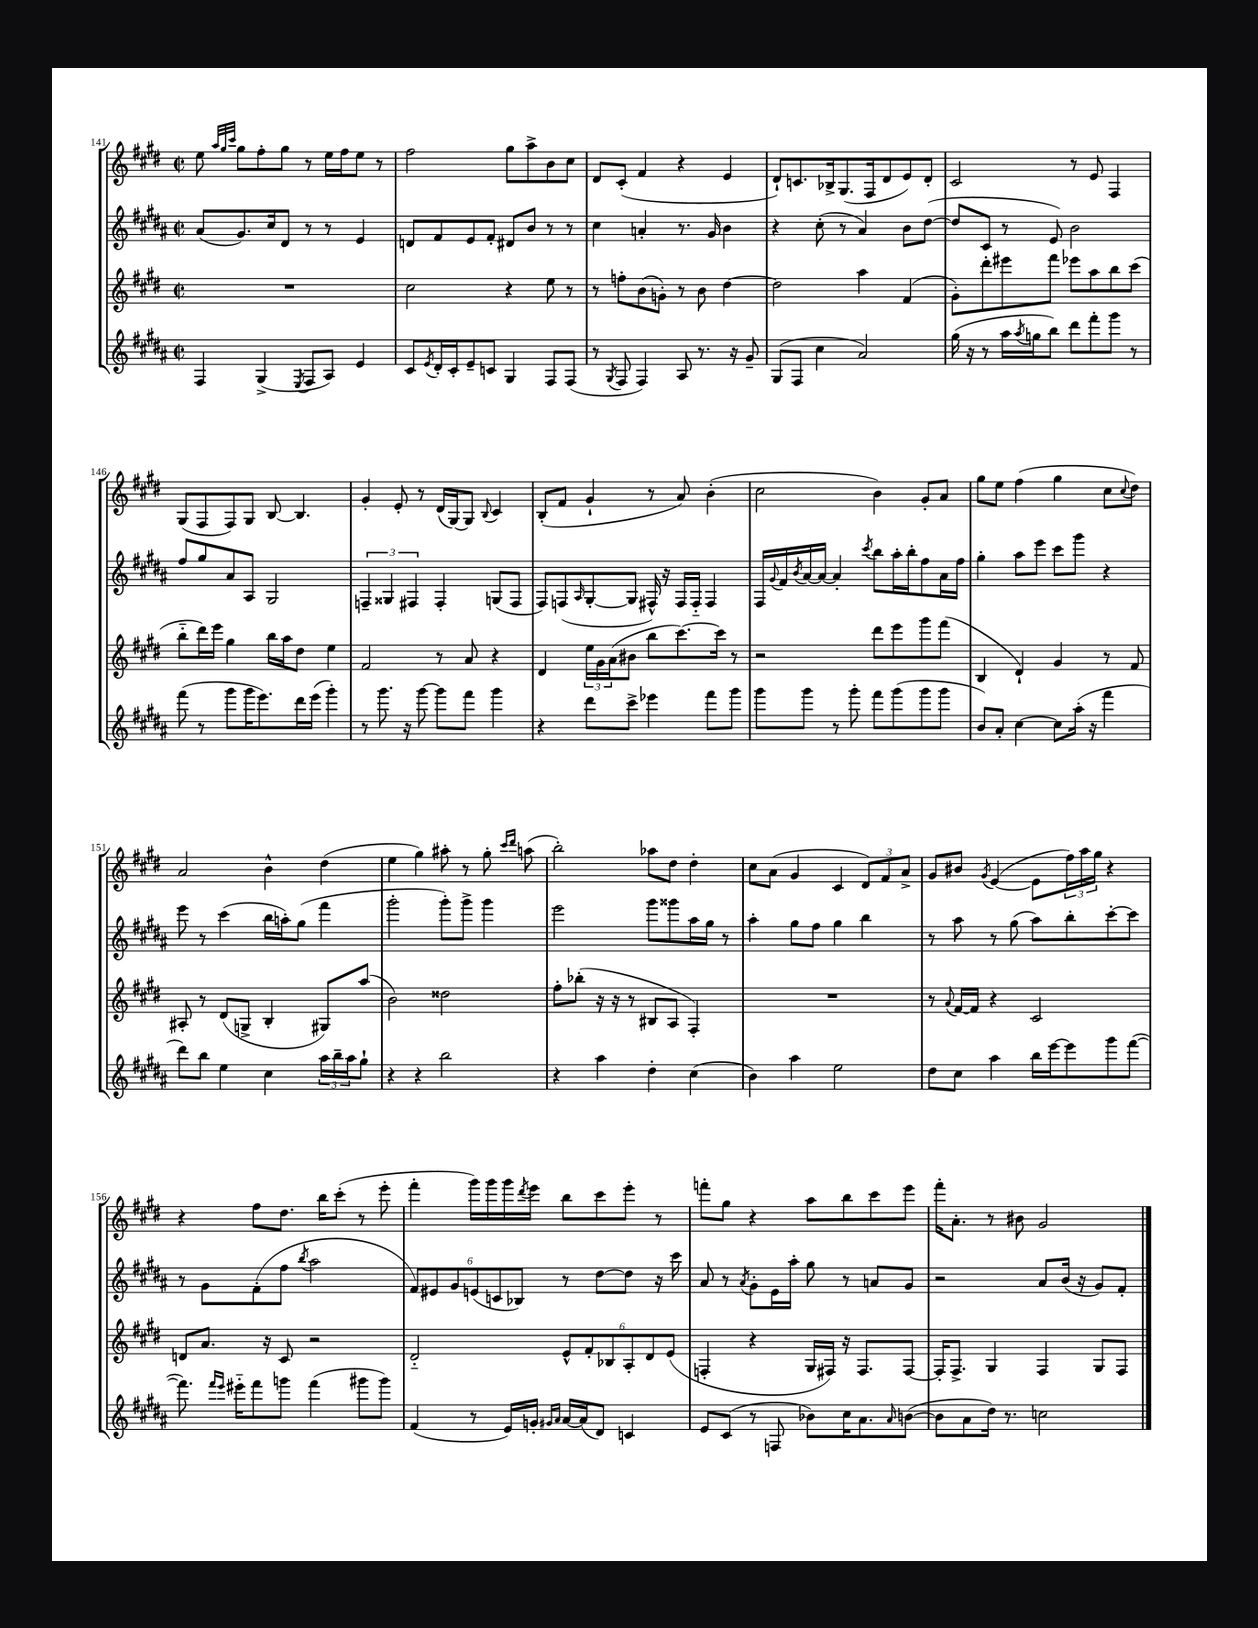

**kern	**kern	**kern	**kern
*staff4	*staff3	*staff2	*staff1
*clefG2	*clefG2	*clefG2	*clefG2
*k[f#c#g#d#a#]	*k[f#c#g#d#]	*k[f#c#g#d#a#]	*k[f#c#g#d#]
*M2/2	*M2/2	*M2/2	*M2/2
*met(c|)	*met(c|)	*met(c|)	*met(c|)
4F#/	1r	(8a#/L	8ee\
.	.	.	32qqaa/LLL
.	.	.	32qqgg#/
.	.	.	32qqccc#/JJJ
.	.	8.g#/)	8gg#\L
(4G#^/	.	.	8ff#'\
.	.	16cc#/k	.
.	.	8d#/J	8gg#\J
8qE/	.	.	.
8F#/L	.	8r	8r
8A#/J)	.	8r	16ee\LL
.	.	.	16ff#\J
4e/	.	4e/	8ee\J
.	.	.	8r
=	=	=	=
8c#/L	2cc#\	8d/L	2ff#\
8qe/	.	.	.
16d#'/L	.	8f#/	.
16c#'/J	.	.	.
8e~/	.	8e/	.
8c/J	.	8f#'/J	.
4G#/	4r	8d#/L	8gg#\L
.	.	8b/J	8aa^\
8F#/L	8ee\	8r	8b\
(8F#/J	8r	8r	8cc#\J
=	=	=	=
8r	8r	4cc#\	8d#/L
8qG#/	.	.	.
8F#/	8ff'\L	.	(8c#'/J
4F#/)	(8b\	4a'/	4f#/
.	8g'\J)	.	.
8A#/	8r	8.r	4r
8.r	8b\	.	.
.	.	16g#/	.
.	[4dd#\	4b\	4e/
16r	.	.	.
8g#~/	.	.	.
=	=	=	=
(8G#/L	2dd#\]	4r	8d#`/L)
8F#/J	.	.	8.c/
4cc#\	.	(8cc#'\	.
.	.	.	16B-^/k
.	.	8r	(8.G#/
2a#/)	4aa\	4a#/)	.
.	.	.	16F#/k
.	.	.	8d#/
.	(4f#/	8b\L	8e/)
.	.	([8dd#\J	8d#'/J
=	=	=	=
(16gg#\	8g#'\L)	8dd#/]L	2c#/
16r	.	.	.
8r	8ddd#'\	8c#/J	.
16aa#\LL	8eee#\	8r	.
8qaa#/	.	.	.
16gg\J	.	.	.
8bb\J)	8fff#\J	8e/)	.
8ddd#\L	8eee-\L	2b\	8r
8fff#'\	8aa\	.	8e/
8ggg#\J	8bb\	.	4F#/
8r	(8ccc#\J	.	.
=	=	=	=
(8fff#\	8bb'~\L	8ff#/L	(8G#/L
8r	16ddd#\L)	8gg#/	8F#/
.	16eee\JJ	.	.
8ggg#\L	4gg#\	8a#/	8F#/)
16ggg#\K	.	8A#/J	8G#/J
8.eee\)	.	.	.
.	16bb\LL	2G#/	[8B/
.	16aa\J	.	.
16ddd#\L	8dd#\J	.	4.B/]
(16eee\JJ	.	.	.
4ggg#'\)	4ee\	.	.
=	=	=	=
8r	2f#/	6F~/	4g#'/
8.ggg#\	.	.	.
.	.	6G##/	.
.	.	.	8e'/
16r	.	.	.
.	.	6F#/	.
[8ggg#\	.	.	8r
8ggg#\]L	8r	4F#'/	(16d#/LL
.	.	.	[16G#/J)
8fff#\J	8a/	.	8G#/]J
.	.	.	8qqB/
4ggg#\	4r	(8G/L	4c#/
.	.	8F#/J	.
=	=	=	=
4r	4d#/	8F#/L)	(8B'/L
.	.	(8F/	8f#/J
.	.	16qqA#/	.
8ddd#\L	24ee\LL	[8G#'/	4g#`/
.	24g#\	.	.
.	(24a\J	.	.
8ccc#^\J	8b#\J	8G#/]J	.
4eee-\	8bb\L	16F#^^/)	8r
.	.	16r	.
.	[8.ccc#\)	16F#/LL	8a/)
.	.	16F#'~/JJ	.
8fff#\L	.	4F#/	(4b'\
.	16ccc#\]Jk	.	.
8ggg#\J	8r	.	.
=	=	=	=
8ggg#\L	2r	16F#/LL	2cc#\
.	.	8qqg#/	.
.	.	16f#/	.
.	.	8qb/	.
8ggg#\J	.	[16a#/	.
.	.	16a#/_JJ	.
8r	.	4a#'/]	.
8ggg#'\	.	.	.
.	.	8qccc#/	.
8fff#\L	8ddd#\L	8bb\L	4b\)
(8ggg#\	8eee\	16aa#'\L	.
.	.	16bb'\J	.
8ggg#\	8ggg#\	8ff#\	8g#'/L
8ggg#\J	(8fff#\J	16a#\L	8a/J
.	.	16ff#\JJ	.
=	=	=	=
8b/L)	4B/	4gg#'\	8gg#\L
8a#'/J	.	.	8ee\J
[4cc#\	4d#`/)	8aa#\L	(4ff#\
.	.	8eee\J	.
8cc#\]L	4g#/	8ccc#\L	4gg#\
(16aa#'\Jk	.	8ggg#\J	.
16r	.	.	.
4fff#\	8r	4r	8cc#\L
.	.	.	8qqcc#/
.	8f#/	.	8dd#\J)
=	=	=	=
8ddd#\L)	8A#'/	8eee\	2a/
8bb\J	8r	8r	.
4ee\	(8d#/L	(4ccc#\	.
.	8G^/J	.	.
4cc#\	4B'/	16bb\LL	4b^^\
.	.	16aa'\J)	.
.	.	(8gg#\J	.
24aa#\LL	8G#/L)	4fff#\	(4dd#\
24bb~\	.	.	.
24aa#\J	.	.	.
8gg#`\J	(8aa/J	.	.
=	=	=	=
4r	2b\)	2ggg#'\	4ee\
4r	.	.	4gg#\)
2bb\	2dd##\	8ggg#'\L)	8aa#'\
.	.	8ggg#^\J	8r
.	.	4ggg#\	8gg#'\
.	.	.	16qqccc#/LL
.	.	.	16qqddd#/JJ
.	.	.	(8aa\
=	=	=	=
4r	8ff#'\L	2eee\	2bb'\)
.	(8bb-'\J	.	.
4aa#\	16r	.	.
.	16r	.	.
.	8r	.	.
4dd#'\	8B#/L	8ggg#\L	8aa-\L
.	8A/J	8ggg##\	8dd#\J
(4cc#\	4F#'/)	16aa#\L	4dd#'\
.	.	16gg#\JJ	.
.	.	8r	.
=	=	=	=
4b\)	1r	4aa#'\	8cc#\L
.	.	.	(8a\J
4aa#\	.	8gg#\L	4g#/
.	.	8ff#\J	.
2ee\	.	4gg#\	4c#/
.	.	4bb\	12d#/L)
.	.	.	12f#/
.	.	.	12a^/J
=	=	=	=
8dd#\L	8r	8r	8g#/L
.	8qqa/	.	.
8cc#\J	[16f#/LL	8aa#\	8b#/J
.	16f#/]JJ	.	.
.	.	.	8qg#/
4aa#\	4r	8r	([4e/
.	.	(8gg#\	.
16bb\LL	2c#/	8aa#\L)	8e\]L
[16eee\J	.	.	.
8eee\]	.	8bb'\	24ff#\L)
.	.	.	24aa\
.	.	.	24gg#\JJ
8ggg#\	.	[8ccc#'\	4r
([8fff#\J	.	8ccc#\]J	.
=	=	=	=
8.fff#\])	8d/L	8r	4r
.	8.a/J	8g#\L	.
16qqfff#/LL	.	.	.
16qqeee/JJ	.	.	.
16eee#'~\LK	.	.	.
8fff#\	.	(8f#'\	8ff#\L
.	16r	.	.
8ggg\J	8c#/	8ff#\J	8.dd#\J
.	.	8qbb/	.
(4fff#\	2r	2aa#\	.
.	.	.	16bb\LK
.	.	.	(8ccc#'\J
8ggg#\L	.	.	8r
8ggg#\J)	.	.	8eee'\
=	=	=	=
(4f#/	2d#'~/	12f#/L)	4fff#'\
.	.	12e#/	.
.	.	12g#/	.
8r	.	(12e/	16ggg#\LL)
.	.	.	16ggg#\
.	.	12c/	.
16e/LL)	.	.	16ggg#\
.	.	12B-/J)	.
.	.	.	8qddd#/
16g'/JJ	.	.	16eee\JJ
16qqg#/LL	.	.	.
16qqa#/JJ	.	.	.
[16a#/LL	12e^^/L	8r	8bb\L
(16a#/]J	.	.	.
.	12f#'/	.	.
8d#/J)	.	[8dd#\L	8ccc#\
.	12B-/	.	.
4c/	12A'/	8dd#\]J	8eee'\J
.	12d#/	.	.
.	.	16r	8r
.	(12e/J	.	.
.	.	16ccc#\	.
=	=	=	=
8e/L	4F'/	8a#/	8fff'\L
(8c#/J	.	8r	8gg#\J
.	.	8qa#/	.
8r	4r	8g#'\L	4r
8F/	.	16e\L	.
.	.	16aa#'\JJ	.
8b-\L)	16G#/LL	8gg#\	8aa\L
.	16F#/JJ)	.	.
16cc#\K	16r	8r	8bb\
8.a#\	8.F#/L	.	.
.	.	8a/L	8ccc#\
16qqa#/	.	.	.
([8b\J	[8F#/J	8g#/J	8eee\J
=	=	=	=
8b\]L	16F#'/]LK	2r	16fff#'\LK
.	8.F#^/J	.	8.a'\J
8a#\	.	.	.
16dd#\Jk)	4G#/	.	8r
8.r	.	.	.
.	.	.	8b#\
2cc\	4F#/	8a#/L	2g#/
.	.	(16b/Jk	.
.	.	16r	.
.	8G#/L	8g#/L)	.
.	8F#/J	8f#'/J	.
==	==	==	==
*-	*-	*-	*-
